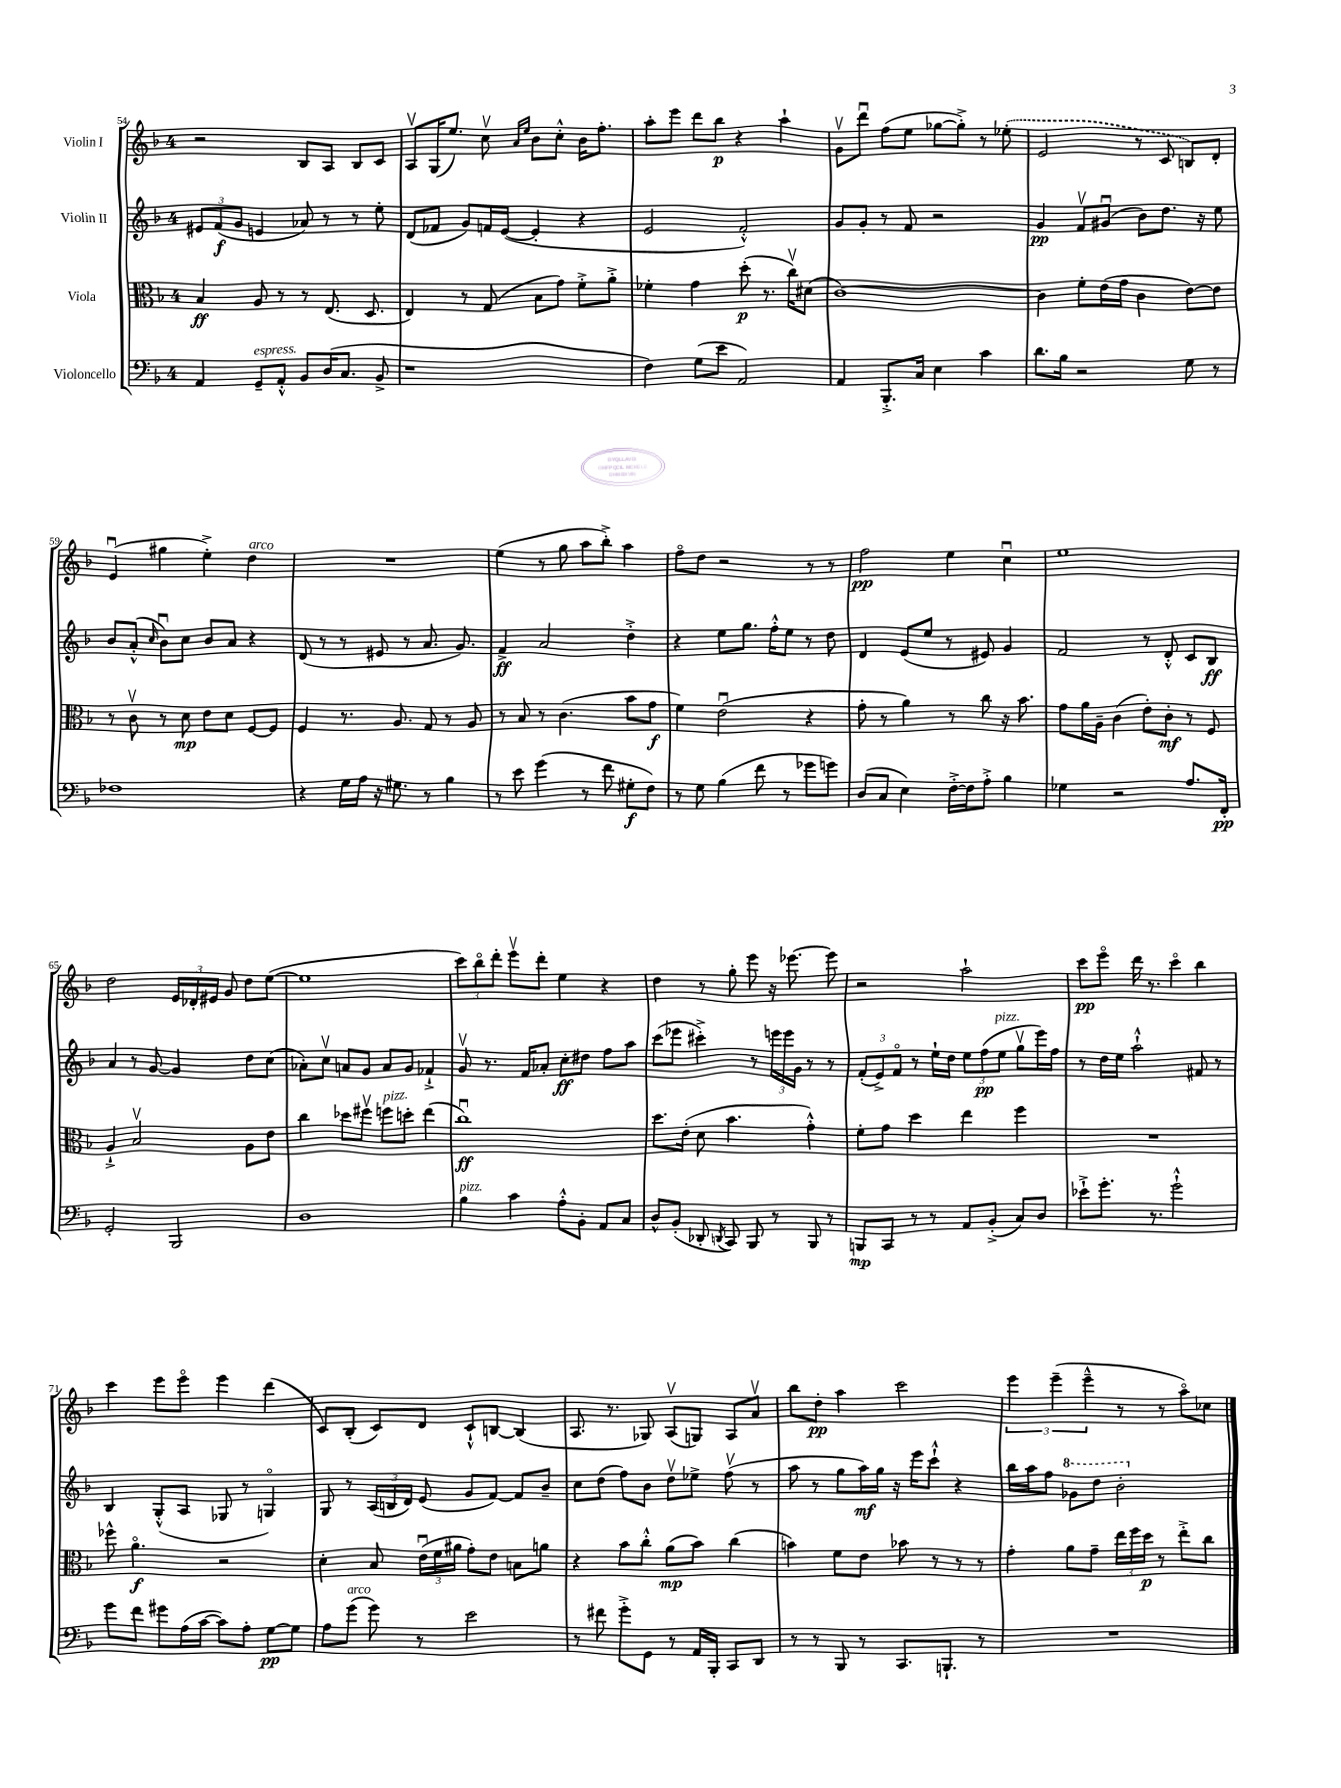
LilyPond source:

<<
\new StaffGroup <<
\new Staff = "s0" \with { instrumentName = "Violin I" } {
    \clef treble \key f \major \once \override Staff.TimeSignature.style = #'single-digit \time 4/4
    \autoBeamOff r2 bes8[ a8] bes8[ c'8] |
    a8[\upbow g16( e''8.]) c''8\upbow \grace { a'16[ e''16] } bes'8[ c''8]-.-^ bes'16[ f''8.]-. |
    a''8[-. e'''8] d'''8[ bes''8]\p r4 a''4-! |
    g'8[\upbow d'''8]\downbow f''8[( e''8] ges''8[~ ges''8]-.->) r8 \once \slurDashed ees''8-.( |
    e'2 r8 c'8 b8[) d'8]-. |
    e'4\downbow( gis''4 e''4-.->) d''4^\markup { \italic "arco" } |
    R1 |
    e''4( r8 g''8 a''8[ bes''8]-.->) a''4 |
    f''8[\flageolet d''8] r2 r8 r8 |
    f''2\pp e''4 c''4\downbow |
    e''1 |
    d''2 \tuplet 3/2 { e'16[ des'16-. eis'16] } g'8 d''8[ e''8]~( |
    e''1 |
    \tuplet 3/2 { c'''8[) bes''8\flageolet d'''8]-. } e'''8[\upbow d'''8]-. e''4 r4 |
    d''4 r8 g''8-. e'''8 r16 ees'''8.~ ees'''8 |
    r2 a''2-! |
    c'''8[\pp e'''8]\flageolet d'''16 r8. c'''4\flageolet bes''4 |
    c'''4 e'''8[ e'''8]\flageolet e'''4 d'''4( |
    c'8[) bes8]-.( c'8[) d'8] c'8[-!-^ b8]~ b4( |
    a8. r8. ges8) a8[\upbow( g8]) a8[ a'8]\upbow |
    bes''8[ d''8]-.\pp a''4 c'''2 |
    \tuplet 3/2 { e'''4 e'''4--( e'''4---^ } r8 r8 a''8[\flageolet) ces''8] \bar "|." |
}
\new Staff = "s1" \with { instrumentName = "Violin II" } {
    \clef treble \key f \major \once \override Staff.TimeSignature.style = #'single-digit \time 4/4
    \autoBeamOff \tuplet 3/2 { eis'8[ f'8\f( g'8] } e'4 aes'8) r8 r8 e''8-. |
    d'8[( fes'8] g'8[) f'16 e'16]~( e'4-. r4 |
    e'2 f'2-.-^) |
    g'8[ g'8]-. r8 f'8 r2 |
    g'4\pp f'8[\upbow gis'8]\downbow( bes'8[) d''8.] r16 e''8 |
    bes'8[ a'8]-.-^( \grace { c''16 } bes'8[\downbow) c''8] bes'8[ a'8] r4 |
    d'8( r8 r8 eis'8 r8 a'8. g'8.) |
    f'4->\ff a'2 d''4-.-> |
    r4 e''8[ g''8.] f''16[-.-^ e''8] r8 d''8 |
    d'4 e'8[( e''8] r8 eis'8) g'4 |
    f'2 r8 d'8-.-^ c'8[ bes8]\ff |
    a'4 r8 g'8~ g'4 d''8[ c''8]( |
    aes'8[-.) c''8]\upbow a'8[ g'8] a'8[ g'8] fes'4-!-> |
    g'8\upbow r8. f'16[ aes'8]-. c''8[-.\ff dis''8] f''8[ a''8] |
    c'''8[( ees'''8] cis'''4-.->) r8 \tuplet 3/2 { e'''16[ e'''16 g'16] } r8 r8 |
    \tuplet 3/2 { f'8[-.( e'8->) f'8]\flageolet } r8 e''16[-! d''16] \tuplet 3/2 { e''8[ f''8\pp( e''8]^\markup { \italic "pizz." } } g''8[\upbow e'''16) f''16] |
    r8 d''16[ e''16] a''2-!-^ fis'8 r8 |
    bes4 g8[-.-^( a8] ges8 r8 g4\flageolet) |
    g8 r8 \tuplet 3/2 { a16[( b16 d'16]) } e'8( g'8[ f'8]~) f'8[ bes'8]-- |
    c''8[ d''8]( f''8[) bes'8] d''8[\upbow ees''8]-> f''8\upbow( r8 |
    a''8 r8 g''8[ a''16\mf) g''16] r16 e'''16[ c'''8]-!-^ r4 |
    bes''16[ a''16 f''8] \ottava #1 ges''8[ d'''8] bes''2-. \ottava #0 \bar "|." |
}
\new Staff = "s2" \with { instrumentName = "Viola" } {
    \clef alto \key f \major \once \override Staff.TimeSignature.style = #'single-digit \time 4/4
    \autoBeamOff bes4\ff a8 r8 r8 e8.( d8. |
    e4) r8 g8( bes8[ g'8]) f'8[-.-> a'8]-.-> |
    fes'4-. g'4 d''8-.\p( r8. c''16[\upbow) dis'8]( |
    c'1~) |
    c'4 f'8[-. e'16( g'16] c'4 e'8[~) e'8] |
    r8 c'8\upbow r8 d'8\mp e'8[ d'8] f8[~ f8] |
    f4 r8. a8. g8 r8 a8 |
    r8 bes8 r8 c'4.( bes'8[ g'8]\f |
    f'4) e'2\downbow( r4 |
    g'8-. r8 a'4) r8 c''8 r16 bes'8. |
    g'8[ a'16 a16]-- c'4( e'8[-.) c'8]-.\mf r8 f8 |
    a4-!-> bes2\upbow a8[ e'8] |
    c''4 des''8[ fis''8]\upbow f''8[^\markup { \italic "pizz." } d''8]-. e''4( |
    c''1\downbow\ff) |
    d''8.[ e'16]-.( d'8 bes'4. g'4-.-^) |
    f'8[-. g'8] d''4 e''4 f''4 |
    R1 |
    fes''8-^ a'4.\flageolet\f r2 |
    d'4-. bes8 \tuplet 3/2 { e'16[\downbow( f'16 ais'16] } g'8[-.) e'8] b8[ a'8] |
    r4 bes'8[ c''8]-.-^ a'8[\mp( bes'8]) c''4( |
    b'4) f'8[ e'8] bes'8 r8 r8 r8 |
    g'4-. a'8[ g'8]-- \tuplet 3/2 { e''16[ f''16 d''16]\p } r8 e''8[-.-> c''8] \bar "|." |
}
\new Staff = "s3" \with { instrumentName = "Violoncello" } {
    \clef bass \key f \major \once \override Staff.TimeSignature.style = #'single-digit \time 4/4
    \autoBeamOff a,4 g,8[--^\markup { \italic "espress." } a,8]-.-^ bes,8[ d16( c8.] bes,8-> |
    r1 |
    f4) g8[( e'8] a,2) |
    a,4 bes,,8.[-.-> c16] e4 c'4 |
    d'8.[ bes16] r2 g8 r8 |
    fes1 |
    r4 g16[ a16] r16 gis8. r8 bes4 |
    r8 e'8 g'4( r8 f'8 gis8[-.\f f8]) |
    r8 g8 bes4( f'8 r8 ges'8[ g'8]) |
    d8[( c8] e4) f16[~-.-> f16 a8]-.-> bes4 |
    ges4 r2 a8.[ f,16]-.\pp |
    g,2-. bes,,2 |
    d1 |
    bes4^\markup { \italic "pizz." } c'4 a8[-.-^ bes,8]-. a,8[ c8] |
    d8[-^ bes,8]-.( des,8-. \acciaccatura { d,8 } c,8) bes,,8 r8 bes,,8 r8 |
    b,,8[\mp c,8] r8 r8 a,8[ bes,8]-.->( c8[) d8] |
    ees'8[-!-> g'8.]-. r8. g'2-!-^ |
    g'8[ f'8] gis'8[ a16( c'16]~ c'8[) a8]-. g8[~\pp g8] |
    a8[ g'8]^\markup { \italic "arco" }( g'8) r8 e'2 |
    r8 fis'8 g'8[-.-> g,8] r8 a,16[ bes,,16]-. c,8[ d,8] |
    r8 r8 bes,,8 r8 c,8.[ b,,8.]-! r8 |
    R1 \bar "|." |
}
>>
>>
\layout { \context { \Score currentBarNumber = #54 } }
